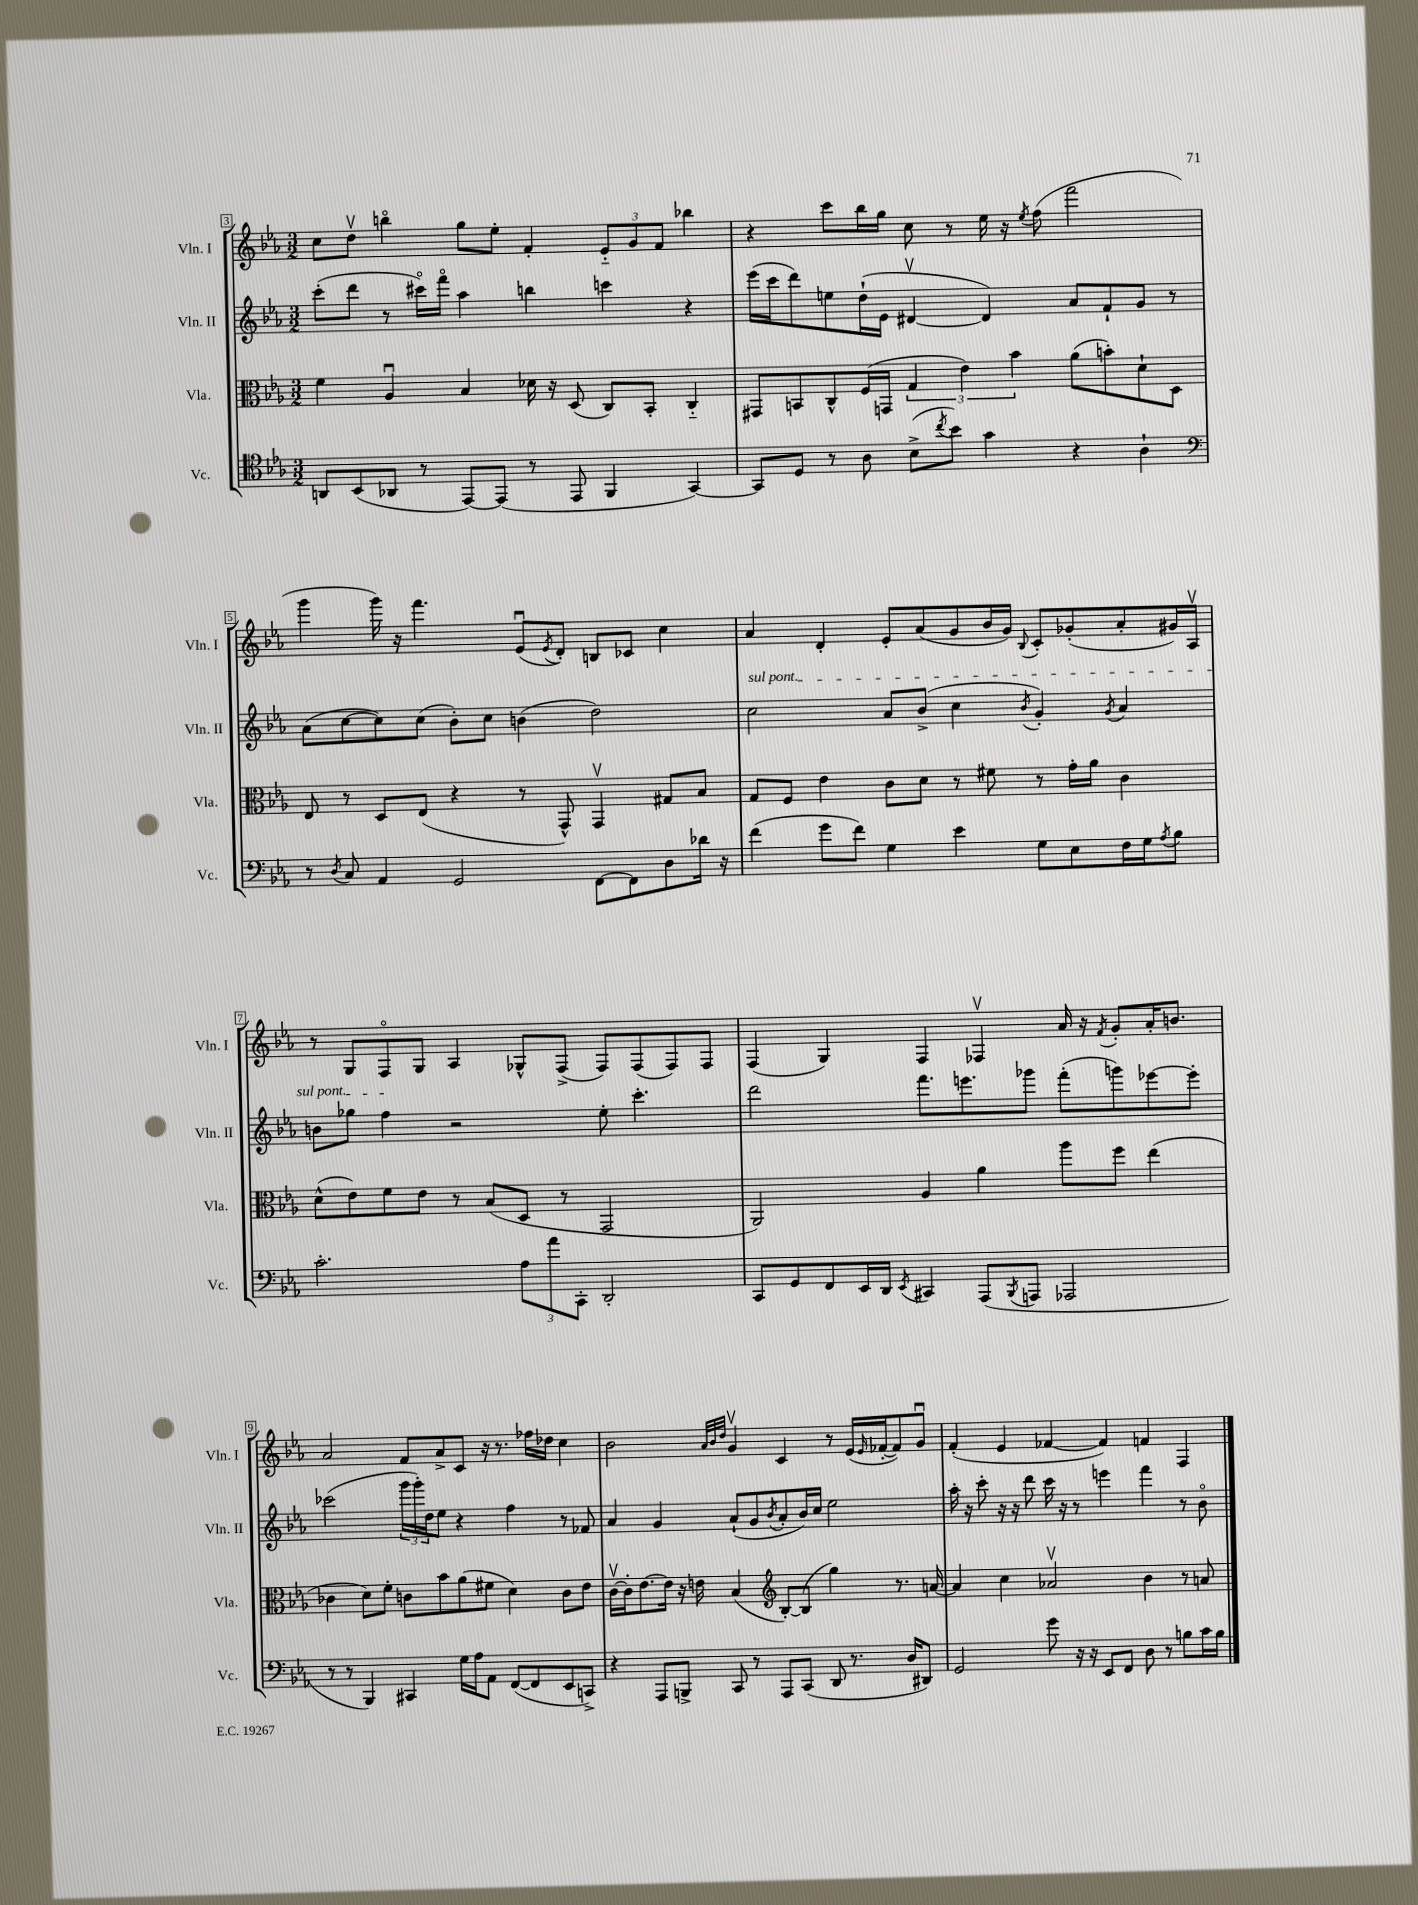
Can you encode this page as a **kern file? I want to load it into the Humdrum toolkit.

**kern	**kern	**kern	**kern
*part4	*part3	*part2	*part1
*staff4	*staff3	*staff2	*staff1
*I"Vc.	*I"Vla.	*I"Vln. II	*I"Vln. I
*I'Vc.	*I'Vla.	*I'Vln. II	*I'Vln. I
*clefC4	*clefC3	*clefG2	*clefG2
*k[b-e-a-]	*k[b-e-a-]	*k[b-e-a-]	*k[b-e-a-]
*M3/2	*M3/2	*M3/2	*M3/2
=3	=3	=3	=3
8AAn/L	4f\	(8ccc'\L	8cc\L
(8BB-/	.	8ddd\J	8ddv\J
8AA-X/J	4A-u/	8r	4bbn\
8r	.	16ccc#X\LL)	.
.	.	16fff\JJ	.
[8EE-/L)	4B-/	4aa-\	8gg\L
(8EE-/J]	.	.	8ee-'\J
8r	16d-X\	4bbn\	4f'/
.	16r	.	.
8EE-/	(8D/	.	.
4FF/	8C/L)	4cccn\	12e-/L
.	.	.	12g/
.	8BB-'/J	.	.
.	.	.	12f/J
[4GG/)	4C/	4r	4bb-X\
=4	=4	=4	=4
8GG/L]	8GG#X/L	(16eee-\LL	4r
.	.	16ccc\J	.
8D/J	8BBn/	8ddd\)	.
8r	8C^^/	8een\	8ccc\L
8A-\	(16F/L	(16dd`\L	16bb-\L
.	16GGn/JJ	16e-\JJ	16gg\JJ
(8B-^\L	6G/	[4d#Xv/	8cc\
8qcc/	.	.	.
8b-\J)	.	.	8r
.	6e-\)	.	.
4g\	.	4d#/])	16ee-\
.	.	.	16r
.	6b-\	.	.
.	.	.	8qee-/
.	.	.	(8ff\
4r	(8a-\L	8a-/L	2fff\
.	8bn'\)	8f`/	.
4A-`\	8d`\	8g/J	.
.	8D\J	8r	.
!!LO:LB:g=z
=5	=5	=5	=5
*clefF4	*	*	*
8r	8E-/	(8a-\L	4ggg\
8qD/	.	.	.
8C/	8r	[8cc\	.
4AA-/	8D/L	8cc\])	16ggg\)
.	.	.	16r
.	(8E-/J	(8cc\J	4.fff\
2GG/	4r	8b-'\L)	.
.	.	8cc\J	.
.	8r	(4bn\	(8e-u/L
.	.	.	8qe-/
.	8GG^^/)	.	8d'/J)
[8FF\L	4GGv/	2dd\)	8Bn/L
8FF\]	.	.	8c-X/J
8D\	8G#X/L	.	4cc\
16d-X\Jk	8B-/J	.	.
16r	.	.	.
=6	=6	=6	=6
!	!	!LO:TX:a:i:t=sul pont.	!
(4f\	8G/L	2cc\	4a-/
.	8F/J	.	.
8g\L	4e-\	.	4d'/
8f\J)	.	.	.
4G\	8c\L	8a-/L	8e-'/L
.	8d\J	(8b-^/J	(8a-/
4e-\	8r	4cc\	8g/
.	8f#X\	.	16b-/L
.	.	.	16g/JJ)
.	.	8qb-/	8qqB-/
8G\L	8r	4g'/)	8c'/L
8E-\	16g'\LL	.	(8g-X'/
.	16a-\JJ	.	.
.	.	8qg/	.
16F\L	4c\	4a-/	8a-'/
16G\J	.	.	.
8qA-/	.	.	.
8B-\J	.	.	16g#X/L)
.	.	.	16A-v/JJ
!!LO:LB:g=z
=7	=7	=7	=7
2.c'\	(8d^^\L	8bn\L	8r
.	8e-\)	8gg-X\J	8G/L
.	8f\	4ff\	8F/
.	8e-\J	.	8G/J
.	8r	2r	4A-/
.	(8B-/L	.	.
12A-\L	8D/J	.	8G-X^^/L
12a-\	.	.	.
.	8r	.	(8F^/J
12CC'\J	.	.	.
2DD'/	2GG/	8ee-'\	8F/L)
.	.	4.ccc'\	(8F/
.	.	.	8F/)
.	.	.	8F/J
=8	=8	=8	=8
8CC/L	2AA-/)	2ddd\	(4F/
8GG/	.	.	.
8FF/	.	.	4G/)
16EE-/L	.	.	.
16DD/JJ	.	.	.
8qEE-/	.	.	.
4CC#X/	4A-/	8.fff\L	4F/
.	.	8.eeen\	.
(8AAA-/L	4a-\	.	4F-Xv/
8qBBB-/	.	.	.
8AAAn/J	.	8ggg-X\J	.
2AAA-X/	8aa-\L	(8fff'\L	16a-/
.	.	.	16r
.	.	.	8qf/
.	8ff\J	8gggn\)	8g'/L
.	(4ee-\	[8eee-X\	16a-'/K
.	.	.	8.bn/J
.	.	8eee-'\J]	.
!!LO:LB:g=z
=9	=9	=9	=9
8r	4c-X\	(2ccc-X\	2a-/
8r	.	.	.
4BBB-/)	8d\L)	.	.
.	8f'\J	.	.
4CC#X/	8cn\L	24ggg\LL	8f/L
.	.	24ggg'\)	.
.	.	24dd\J	.
.	8b-\	8ee-\J	8a-^/
16G\LL	(8a-\	4r	8c/J
16A-\J	.	.	.
8AA-\J	8f#X\J	.	16r
.	.	.	8.r
([8FF/L	4d\)	4ff\	.
8FF/]	.	.	16ff-X\LL
.	.	.	16dd-X\JJ
8EE-/	8c\L	8r	4cc\
8CCn^/J)	8e-\J	8f-X/	.
=10	=10	=10	=10
4r	[16cv\LL	4a-/	2b-\
.	16c'\J]	.	.
.	[8.e-\	.	.
8AAA-/L	.	4g/	.
.	16e-\Jk]	.	.
8BBBn^/J	16r	.	.
.	16en\	.	.
.	.	.	32qqa-/LLL
.	.	.	32qqb-/
.	.	.	32qqdd/JJJ
8CC/	(4B-/	(8a-`/L	4gv/
8r	.	8g/	.
*	*clefG2	*	*
.	.	8qb-/	.
8AAA-/L	[8B-'/L)	8a-'/	4c/
(8CC/J	(8B-/J]	16b-/L)	.
.	.	16cc/JJ	.
8DD/	4gg\)	2ee-\	8r
8.r	.	.	(16e-/LL
.	.	.	16qqe-/
.	.	.	[16f-X'/J
.	8.r	.	8f-/])
16D/KL	.	.	.
8DD#X/J)	.	.	8gu/J
.	[16an/	.	.
=11	=11	=11	=11
2GG/	4a/]	16aa-'\	(4f'/
.	.	16r	.
.	.	8ccc'\	.
.	4cc\	16r	4e-/
.	.	16r	.
.	.	8ddd\	.
8g\	2a-Xv/	16ccc\	[4f-X/
.	.	16r	.
16r	.	8r	.
16r	.	.	.
8EE-/L	.	4eeen\	4f-/])
8FF/J	.	.	.
8D\	4b-\	4fff\	4fn/
8r	.	.	.
8Bn\L	8r	8r	4F/
16c\L	8an/	8b-\	.
16B\JJ	.	.	.
==	==	==	==
*-	*-	*-	*-
